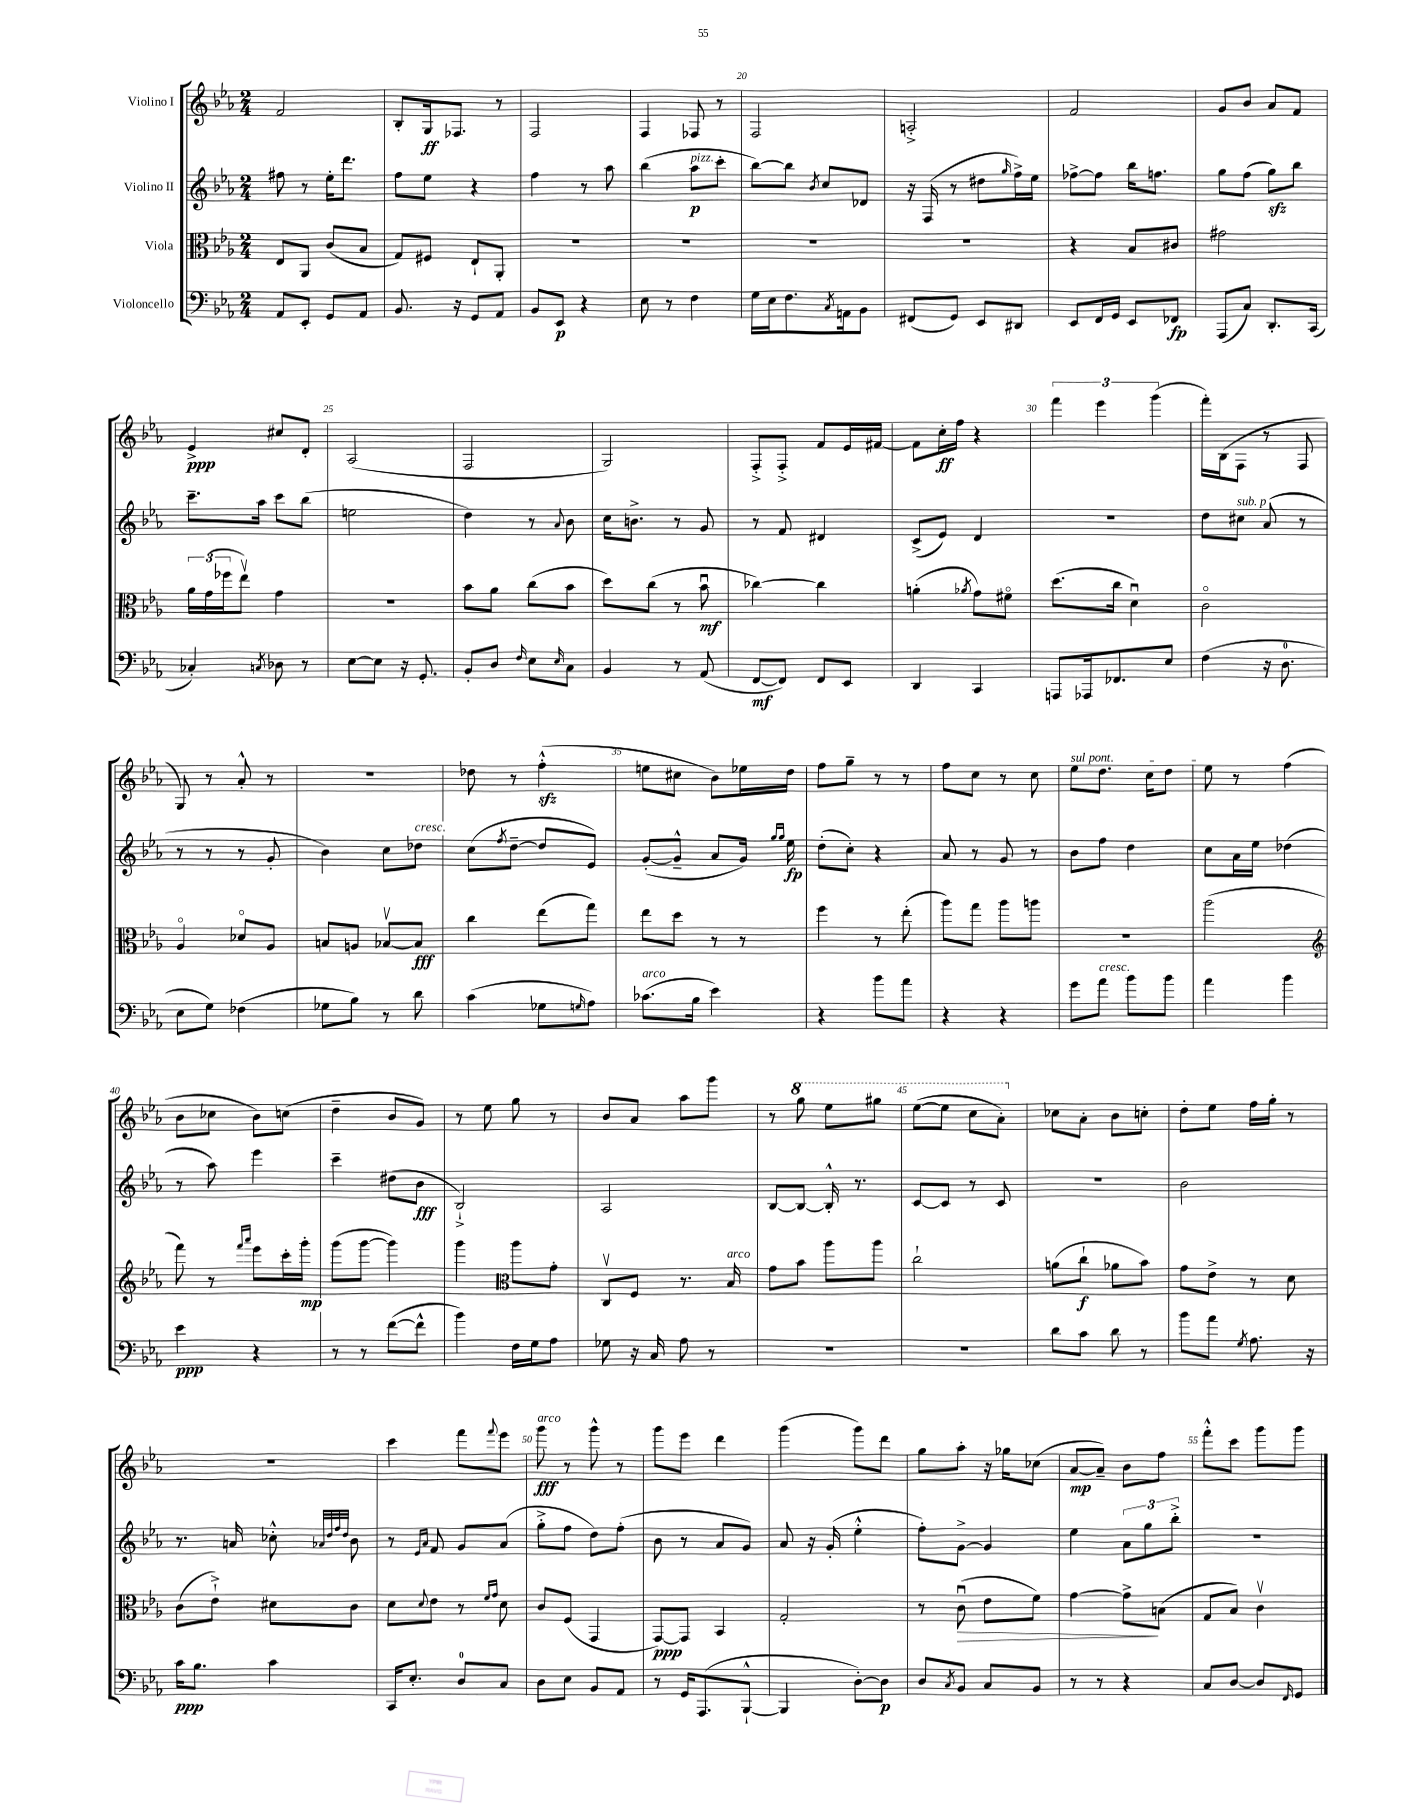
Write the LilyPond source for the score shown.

<<
\new StaffGroup <<
\new Staff = "s0" \with { instrumentName = "Violino I" } {
    \clef treble \key ees \major \numericTimeSignature \time 2/4
    f'2 |
    bes8-. g16\ff fes8. r8 |
    f2 |
    f4 fes8 r8 |
    f2 |
    a2-.-> |
    f'2 |
    g'8 bes'8 aes'8 f'8 |
    ees'4->\ppp cis''8 d'8-. |
    aes2( |
    f2 |
    g2) |
    f8-.-> f8-.-> f'8 ees'16 fis'16~ |
    fis'8 c''16-.\ff f''16 r4 |
    \tuplet 3/2 { f'''4 ees'''4 g'''4( } |
    f'''16-.) bes16( f8 r8 f8 |
    g8) r8 aes'8-.-^ r8 |
    r2 |
    des''8 r8 f''4-.-^\sfz( |
    e''8 cis''8 bes'8) ees''16 d''16 |
    f''8 g''8-- r8 r8 |
    f''8 c''8 r8 c''8 |
    \once \override TextSpanner.bound-details.left.text = \markup { \italic "sul pont." } ees''8\startTextSpan d''8. c''16 d''8 |
    ees''8\stopTextSpan r8 f''4( |
    bes'8 ces''8 bes'8) c''8( |
    d''4-- bes'8 g'8) |
    r8 ees''8 g''8 r8 |
    bes'8 aes'8 aes''8 g'''8 |
    r8 \ottava #1 g'''8 ees'''8 gis'''8 |
    ees'''8~( ees'''8 c'''8 aes''8-.) \ottava #0 |
    ces''8 aes'8-. bes'8 c''8-. |
    d''8-. ees''8 f''16 g''16-. r8 |
    R2 |
    c'''4 f'''8 \appoggiatura { f'''8 } ees'''8 |
    g'''8\fff^\markup { \italic "arco" } r8 g'''8-^ r8 |
    g'''8 ees'''8 d'''4 |
    g'''4( g'''8) d'''8 |
    g''8 aes''8-. r16 ges''16 ces''8( |
    aes'8~\mp aes'8--) bes'8 f''8 |
    f'''8-.-^ c'''8 g'''8 g'''8 \bar "|." |
}
\new Staff = "s1" \with { instrumentName = "Violino II" } {
    \clef treble \key ees \major \numericTimeSignature \time 2/4
    fis''8 r8 ees''16-. d'''8. |
    f''8 ees''8 r4 |
    f''4 r8 aes''8 |
    bes''4( aes''8\p^\markup { \italic "pizz." } c'''8-. |
    bes''8~) bes''8 \acciaccatura { bes'8 } c''8 des'8 |
    r16 f16( r8 dis''8 \grace { g''16 } f''16->) ees''16 |
    fes''8~-> fes''8 bes''16 f''8. |
    g''8 f''8( g''8\sfz) bes''8 |
    c'''8.-- aes''16 c'''8 bes''8( |
    e''2 |
    d''4) r8 \appoggiatura { aes'8 } bes'8 |
    c''16 b'8.-> r8 g'8 |
    r8 f'8 dis'4 |
    c'8->( ees'8) d'4 |
    R2 |
    d''8 cis''8^\markup { \italic "sub. p" } aes'8( r8 |
    r8 r8 r8 g'8-. |
    bes'4) c''8 des''8^\markup { \italic "cresc." } |
    c''8( \acciaccatura { f''8 } d''8~-- d''8 ees'8) |
    g'8~-.( g'8---^ aes'8 g'16) \grace { g''16 g''16 } ees''16\fp |
    d''8-.( c''8-.) r4 |
    aes'8 r8 g'8 r8 |
    bes'8 f''8 d''4 |
    c''8 aes'16 ees''16 des''4( |
    r8 aes''8) ees'''4 |
    c'''4-- dis''8( bes'8\fff |
    bes2-!->) |
    aes2 |
    bes8~ bes8~ bes16-.-^ r8. |
    c'8~ c'8 r8 c'8 |
    R2 |
    bes'2 |
    r8. a'16 ces''8-.-^ \grace { aes'32 d''32 f''32 d''32 } bes'8 |
    r8 \grace { ees'16 aes'16 } f'8 g'8 aes'8( |
    g''8-.-> f''8 d''8) f''8-.( |
    bes'8 r8 aes'8 g'8) |
    aes'8 r16 g'16-.( ees''4-.-^ |
    f''8-.) g'8~-> g'4 |
    ees''4 \tuplet 3/2 { aes'8 g''8 bes''8-.-> } |
    r2 \bar "|." |
}
\new Staff = "s2" \with { instrumentName = "Viola" } {
    \clef alto \key ees \major \numericTimeSignature \time 2/4
    ees8 aes,8 c'8( bes8 |
    g8) fis8 ees8-! aes,8-. |
    R2 |
    R2 |
    R2 |
    R2 |
    r4 bes8 cis'8 |
    gis'2 |
    \tuplet 3/2 { aes'16 g'16( fes''16 } ees''8\upbow) g'4 |
    R2 |
    bes'8 aes'8 c''8( bes'8 |
    d''8) c''8( r8 bes'8\downbow\mf |
    ces''4~) ces''4 |
    a'4-.( \acciaccatura { aes'8 } g'8) fis'8\flageolet |
    d''8.( c''16 d'4\downbow) |
    c'2\flageolet |
    aes4\flageolet des'8\flageolet aes8 |
    b8 a8 bes8~\upbow bes8\fff |
    c''4 ees''8( g''8) |
    ees''8 d''8 r8 r8 |
    f''4 r8 ees''8-.( |
    aes''8) g''8 aes''8 a''8 |
    R2 |
    aes''2( |
    \clef treble f'''8) r8 \grace { f'''16 aes'''16 } ees'''8 c'''16-. g'''16-.\mp |
    g'''8( g'''8~ g'''4) |
    g'''4 \clef alto aes''8 g'8-. |
    c8\upbow f8 r8. bes16^\markup { \italic "arco" } |
    g'8 bes'8 aes''8 aes''8 |
    c''2-! |
    a'8( c''8-!\f aes'8 bes'8) |
    g'8 ees'8-> r8 d'8 |
    c'8( ees'8-!->) dis'8 c'8 |
    d'8 \appoggiatura { d'8 } ees'8 r8 \grace { f'16 g'16 } d'8 |
    c'8 f8( g,4 |
    g,8~\ppp) g,8 bes,4 |
    g2-. |
    r8 c'8\downbow\>( ees'8 f'8) |
    g'4~ g'8->\! b8( |
    g8 bes8) c'4\upbow \bar "|." |
}
\new Staff = "s3" \with { instrumentName = "Violoncello" } {
    \clef bass \key ees \major \numericTimeSignature \time 2/4
    aes,8 ees,8-. g,8 aes,8 |
    bes,8. r16 g,8 aes,8 |
    bes,8 ees,8\p r4 |
    ees8 r8 f4 |
    g16 ees16 f8. \acciaccatura { c8 } a,16 bes,8 |
    fis,8( g,8) ees,8 dis,8 |
    ees,8 f,16 g,16 ees,8 fes,8\fp |
    aes,,8( c8) d,8.-. c,16( |
    ces4-.) \acciaccatura { c8 } des8 r8 |
    ees8~ ees8 r16 g,8.-. |
    bes,8-. d8 \grace { f16 } ees8 \grace { ees16 } c8 |
    bes,4 r8 aes,8( |
    f,8~\mf f,8) f,8 ees,8 |
    d,4 c,4 |
    a,,8 aes,,16 fes,8. ees8 |
    f4( r16 d8.-0 |
    ees8 g8) fes4( |
    ges8 bes8) r8 d'8 |
    c'4( ges8 \grace { g16 } aes8) |
    ces'8.^\markup { \italic "arco" }( bes16 ees'4) |
    r4 bes'8 aes'8 |
    r4 r4 |
    g'8 aes'8^\markup { \italic "cresc." } bes'8 bes'8 |
    aes'4 bes'4 |
    ees'4\ppp r4 |
    r8 r8 f'8~( f'8-^ |
    bes'4) f16 g16 aes8 |
    ges8 r16 c16 aes8 r8 |
    R2 |
    R2 |
    d'8 c'8 d'8 r8 |
    bes'8 aes'8 \acciaccatura { g8 } aes8. r16 |
    c'16\ppp bes8. c'4 |
    c,16 ees8.-. d8-0 c8 |
    d8 ees8 bes,8 aes,8 |
    r8 g,16 aes,,8.( bes,,8~-!-^ |
    bes,,4 d8~-.) d8\p |
    d8 \acciaccatura { c8 } bes,8 c8 bes,8 |
    r8 r8 r4 |
    c8 d8~ d8 \grace { f,16 } g,8 \bar "|." |
}
>>
>>
\layout { \context { \Score currentBarNumber = #16 \override BarNumber.break-visibility = ##(#f #t #t) barNumberVisibility = #(every-nth-bar-number-visible 5) } }
